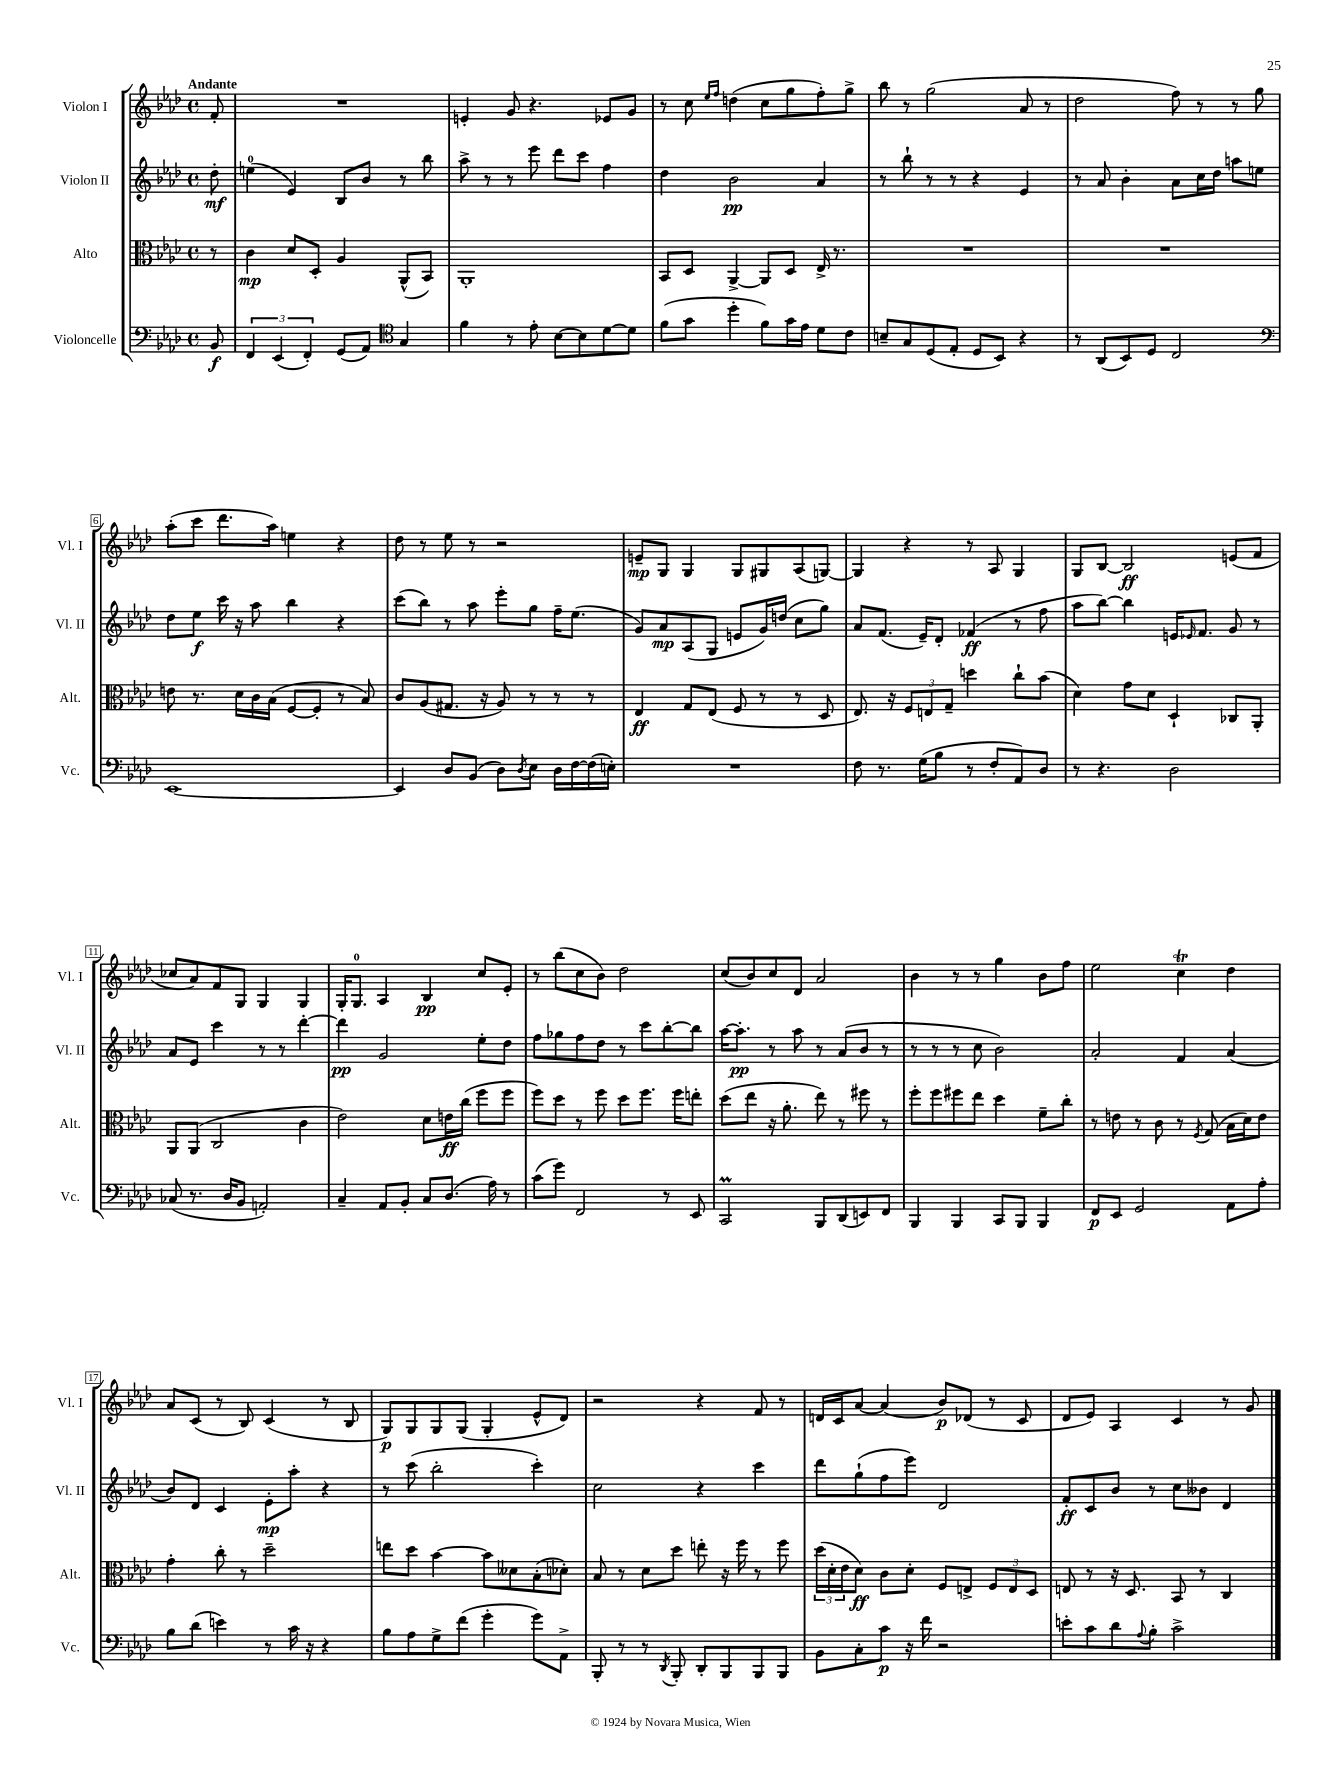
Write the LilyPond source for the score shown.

<<
\new StaffGroup <<
\new Staff = "s0" \with { instrumentName = "Violon I" shortInstrumentName = "Vl. I" } {
    \clef treble \key aes \major \defaultTimeSignature \time 4/4 \partial 8 \tempo "Andante"
    f'8-. |
    R1 |
    e'4-. g'8 r4. ees'8 g'8 |
    r8 c''8 \grace { ees''16 f''16 } d''4( c''8 g''8 f''8-.) g''8-> |
    bes''8 r8 g''2( aes'8 r8 |
    des''2 f''8) r8 r8 g''8 |
    aes''8-.( c'''8 des'''8. aes''16) e''4 r4 |
    des''8 r8 ees''8 r8 r2 |
    e'8--\mp g8 g4 g8 gis8 aes8( g8~) |
    g4 r4 r8 aes8 g4 |
    g8 bes8~ bes2\ff e'8( f'8 |
    ces''8 aes'8) f'8 g8 g4 g4 |
    g16-. g8.-0 aes4 bes4\pp c''8 ees'8-. |
    r8 bes''8( c''8 bes'8) des''2 |
    c''8( bes'8) c''8 des'8 aes'2 |
    bes'4 r8 r8 g''4 bes'8 f''8 |
    ees''2 c''4\trill des''4 |
    aes'8 c'8( r8 bes8) c'4( r8 bes8 |
    g8\p) g8 g8 g8( g4-. ees'8-^ des'8) |
    r2 r4 f'8 r8 |
    d'16 c'16 aes'8~ aes'4( bes'8\p) des'8( r8 c'8 |
    des'8 ees'8) aes4 c'4 r8 g'8 \bar "|." |
}
\new Staff = "s1" \with { instrumentName = "Violon II" shortInstrumentName = "Vl. II" } {
    \clef treble \key aes \major \defaultTimeSignature \time 4/4 \partial 8
    des''8-.\mf |
    e''4-0( ees'4) bes8 bes'8 r8 bes''8 |
    aes''8-> r8 r8 ees'''8 des'''8 c'''8 f''4 |
    des''4 bes'2\pp aes'4 |
    r8 bes''8-! r8 r8 r4 ees'4 |
    r8 aes'8 bes'4-. aes'8 c''16 des''16 a''8 e''8 |
    des''8 ees''8\f c'''16 r16 aes''8 bes''4 r4 |
    c'''8( bes''8) r8 aes''8 ees'''8-. g''8 f''16-- ees''8.( |
    g'8) aes'8\mp aes8( g8 e'8 g'16) d''16( c''8 g''8) |
    aes'8 f'8.( ees'16--) des'8-. fes'4\ff( r8 f''8 |
    aes''8 bes''8~) bes''4 e'16 \grace { ees'16 } f'8. g'8 r8 |
    aes'8 ees'8 c'''4 r8 r8 des'''4~-. |
    des'''4\pp g'2 ees''8-. des''8 |
    f''8 ges''8 f''8 des''8 r8 c'''8 bes''8~-. bes''8 |
    aes''16~ aes''8.-.\pp r8 aes''8 r8 aes'8( bes'8 r8 |
    r8 r8 r8 c''8 bes'2) |
    aes'2-. f'4 aes'4( |
    bes'8) des'8 c'4 ees'8-.\mp aes''8-. r4 |
    r8 c'''8( bes''2-. c'''4-.) |
    c''2 r4 c'''4 |
    des'''8 g''8-!( f''8 ees'''8) des'2 |
    f'8-.\ff c'8 bes'8 r8 c''8 beses'8 des'4 \bar "|." |
}
\new Staff = "s2" \with { instrumentName = "Alto" shortInstrumentName = "Alt." } {
    \clef alto \key aes \major \defaultTimeSignature \time 4/4 \partial 8
    r8 |
    c'4\mp des'8 des8-. aes4 aes,8-^( bes,8) |
    aes,1-. |
    bes,8 des8 aes,4~-> aes,8 des8 ees16-> r8. |
    R1 |
    R1 |
    e'8 r8. des'16 c'16 bes16( f8~ f8-. r8 bes8) |
    c'8 aes8( gis8. r16 aes8) r8 r8 r8 |
    ees4\ff g8 ees8( f8 r8 r8 des8 |
    ees8.) r16 \tuplet 3/2 { f8 e8 g8-- } d''4 c''8-! bes'8( |
    des'4) g'8 des'8 des4-! ces8 aes,8-. |
    aes,8 aes,8( c2 c'4 |
    ees'2) des'8 e'16\ff c''16( f''8 f''8 |
    f''8) des''8 r8 f''8 des''8 f''8. f''16 e''8-. |
    des''8( ees''8 r16 aes'8.-. ees''8) r8 fis''8 r8 |
    f''8-. f''8 fis''8 ees''8 des''4 f'8-- c''8-. |
    r8 e'8 r8 c'8 r8 \acciaccatura { f8 } g8( bes16 des'16) e'8 |
    g'4-. c''8-. r8 des''2-- |
    e''8 des''8 bes'4~ bes'8 deses'8 bes8-.( des'8-.) |
    bes8 r8 des'8 des''8 e''8-. r16 f''16 r8 f''8 |
    \tuplet 3/2 { des''16( des'16-. ees'16 } des'8\ff) c'8 des'8-. f8 e8-> \tuplet 3/2 { f8 e8 des8 } |
    e8 r8 r16 des8. bes,8 r8 c4 \bar "|." |
}
\new Staff = "s3" \with { instrumentName = "Violoncelle" shortInstrumentName = "Vc." } {
    \clef bass \key aes \major \defaultTimeSignature \time 4/4 \partial 8
    bes,8\f |
    \tuplet 3/2 { f,4 ees,4( f,4-.) } g,8( aes,8) \clef tenor g4 |
    f'4 r8 ees'8-. bes8~ bes8 des'8~ des'8 |
    f'8( g'8 des''4-. f'8) g'16 ees'16 des'8 c'8 |
    b8-- g8 des8( ees8-. des8 bes,8) r4 |
    r8 aes,8( bes,8) des8 c2 |
    \clef bass ees,1~ |
    ees,4 des8 bes,8( des8) \acciaccatura { des8 } ees8 des16 f16~ f16( e16-.) |
    R1 |
    f8 r8. g16( bes8 r8 f8-. aes,8) des8 |
    r8 r4. des2 |
    ces8( r8. des16 bes,8 a,2-.) |
    c4-- aes,8 bes,8-. c8 des8.( aes16) r8 |
    c'8( g'8) f,2 r8 ees,8 |
    c,2\prall bes,,8 des,8( e,8) f,8 |
    bes,,4 bes,,4 c,8 bes,,8 bes,,4 |
    f,8\p ees,8 g,2 aes,8 aes8-. |
    bes8 des'8( e'4) r8 c'16 r16 r4 |
    bes8 aes8 g8-> f'8( g'4-. g'8) aes,8-> |
    bes,,8-. r8 r8 \acciaccatura { des,8 } bes,,8-. des,8-. bes,,8 bes,,8 bes,,8 |
    bes,8 c8-. c'8\p r16 f'16 r2 |
    e'8-. c'8 des'8 \appoggiatura { aes8 } bes8-. c'2-> \bar "|." |
}
>>
>>
\layout { \context { \Score \override BarNumber.stencil = #(make-stencil-boxer 0.1 0.3 ly:text-interface::print) } }
